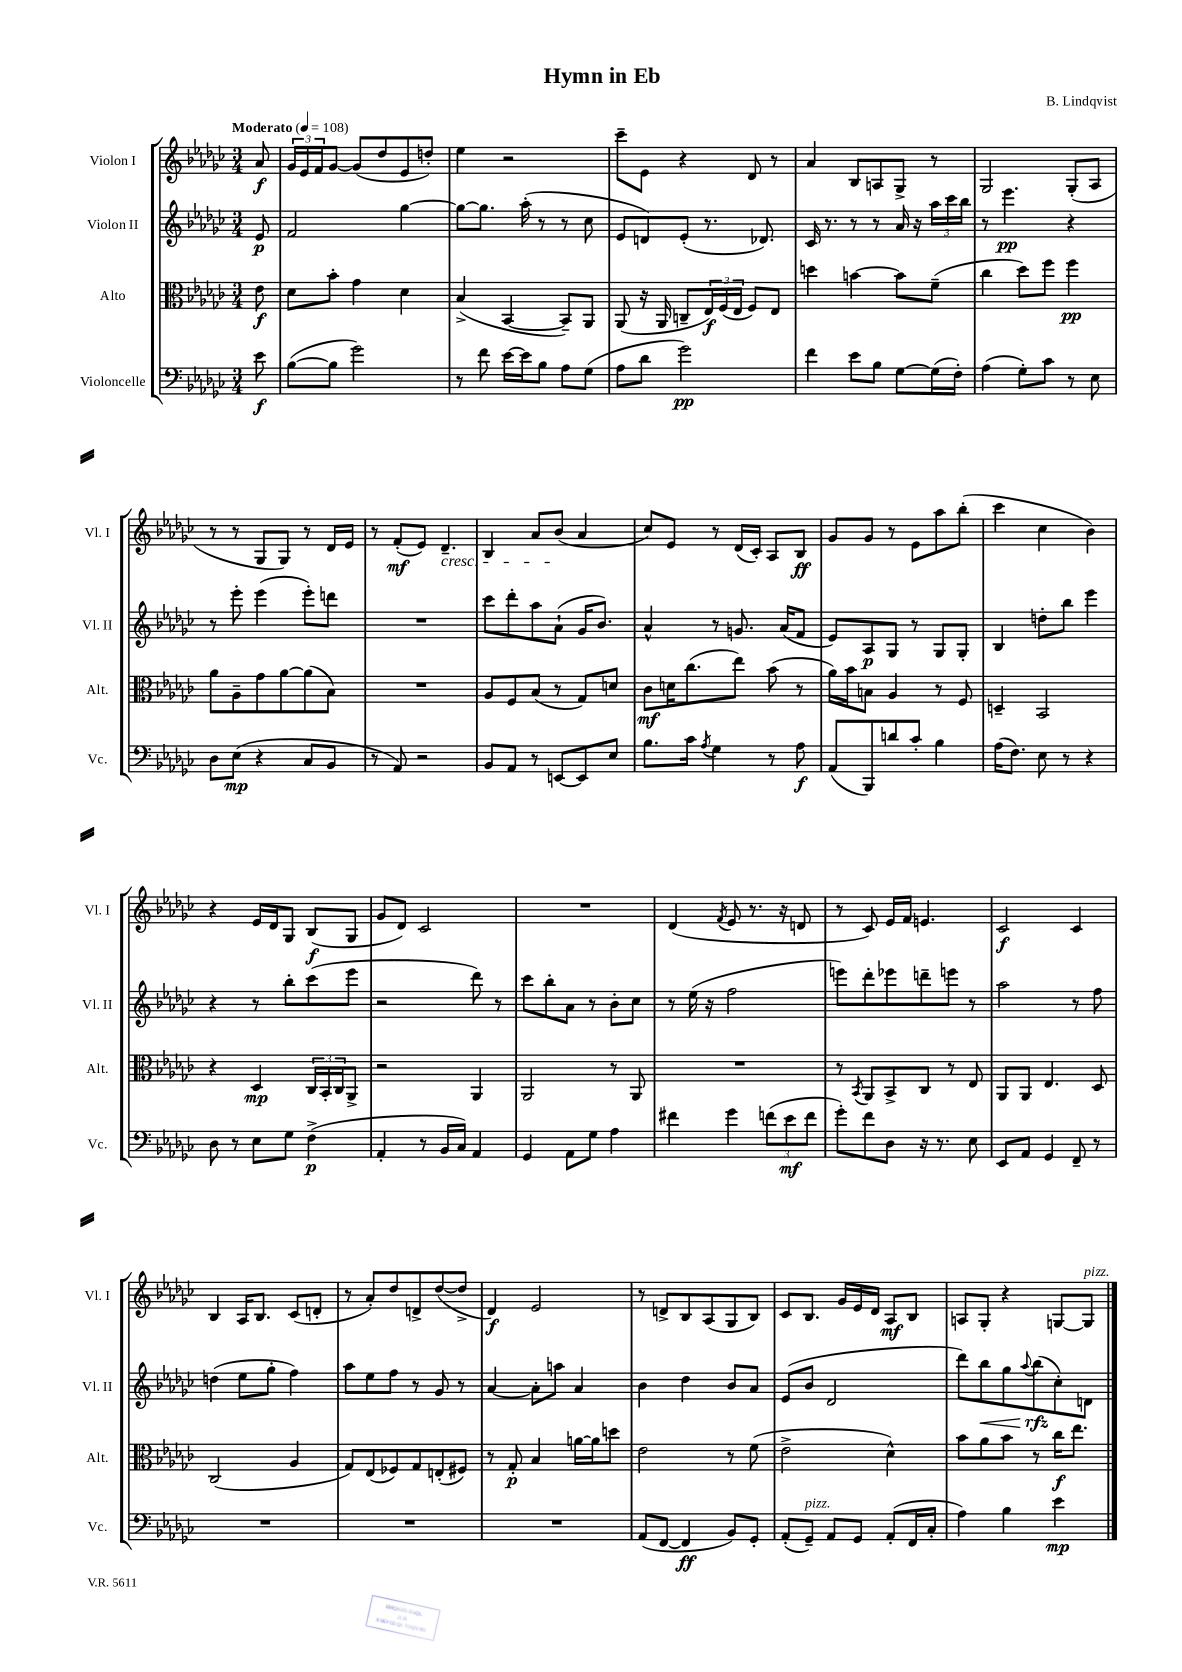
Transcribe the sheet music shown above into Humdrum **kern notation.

**kern	**dynam	**kern	**dynam	**kern	**dynam	**kern	**dynam
*part4	*part4	*part3	*part3	*part2	*part2	*part1	*part1
*staff4	*staff4	*staff3	*staff3	*staff2	*staff2	*staff1	*staff1
*I"Violoncelle	*	*I"Alto	*	*I"Violon II	*	*I"Violon I	*
*I'Vc.	*	*I'Alt.	*	*I'Vl. II	*	*I'Vl. I	*
*clefF4	*	*clefC3	*	*clefG2	*	*clefG2	*
*k[b-e-a-d-g-c-]	*	*k[b-e-a-d-g-c-]	*	*k[b-e-a-d-g-c-]	*	*k[b-e-a-d-g-c-]	*
*M3/4	*	*M3/4	*	*M3/4	*	*M3/4	*
*MM108	*	*MM108	*	*MM108	*	*MM108	*
=	=	=	=	=	=	=	=
!	!	!	!	!	!	!LO:TX:a:B:t=Moderato	!
8e-\	f	8e-\	f	8e-/	p	8a-/	f
=1	=1	=1	=1	=1	=1	=1	=1
([8B-\L	.	8d-\L	.	2f/	.	24g-/LL	.
.	.	.	.	.	.	24e-/	.
.	.	.	.	.	.	24f/J	.
8B-\J]	.	8b-'\J	.	.	.	[8g-/J	.
2g-\)	.	4g-\	.	.	.	(8g-/L]	.
.	.	.	.	.	.	8dd-/	.
.	.	4d-\	.	[4gg-\	.	8e-/	.
.	.	.	.	.	.	8ddn'/J)	.
=2	=2	=2	=2	=2	=2	=2	=2
8r	.	(4B-^/	.	8gg-\L_	.	4ee-\	.
8f\	.	.	.	8.gg-\J]	.	.	.
[16e-\LL	.	[4BB-/	.	.	.	2r	.
16e-\J]	.	.	.	(16aa-'\	.	.	.
8B-\J	.	.	.	8r	.	.	.
8A-\L	.	8BB-~/L])	.	8r	.	.	.
(8G-\J	.	8AA-/J	.	8cc-\	.	.	.
=3	=3	=3	=3	=3	=3	=3	=3
8A-\L	.	(8AA-/	.	8e-/L	.	8ccc-~\L	.
8d-\J	.	16r	.	8dn/)	.	8e-\J	.
.	.	16AA-/	.	.	.	.	.
2g-\)	pp	8Cn~/L	.	(8e-'/J	.	4r	.
.	.	24E-/L)	f	8.r	.	.	.
.	.	(24F/	.	.	.	.	.
.	.	24E-/JJ	.	.	.	.	.
.	.	8F/L)	.	.	.	8d-/	.
.	.	.	.	8.d-X/)	.	.	.
.	.	8E-/J	.	.	.	8r	.
=4	=4	=4	=4	=4	=4	=4	=4
4f\	.	4ddn\	.	16c-/	.	4a-/	.
.	.	.	.	8.r	.	.	.
8e-\L	.	[4bn\	.	8r	.	8B-/L	.
8B-\J	.	.	.	8r	.	8An/	.
[8G-\L	.	8b\L]	.	16a-/	.	8G-^/J	.
.	.	.	.	16r	.	.	.
(16G-\L]	.	(8f~\J	.	24aa-\LL	.	8r	.
.	.	.	.	24ccc-\	.	.	.
16F'\JJ)	.	.	.	.	.	.	.
.	.	.	.	24bb-\JJ	.	.	.
=5	=5	=5	=5	=5	=5	=5	=5
(4A-\	.	4cc-\	.	8r	.	2G-/	.
.	.	.	.	4.eee-\	pp	.	.
8G-'\L)	.	8dd-\L)	.	.	.	.	.
8c-\J	.	8ff\J	.	.	.	.	.
8r	.	4ff\	pp	4r	.	(8G-'/L	.
8E-\	.	.	.	.	.	8A-/J	.
!!LO:LB:g=z
=6	=6	=6	=6	=6	=6	=6	=6
8D-\L	.	8a-\L	.	8r	.	8r	.
(8E-\J	mp	8A-~\	.	8eee-'\	.	8r	.
4r	.	8g-\	.	(4eee-\	.	8G-/L	.
.	.	[8a-\	.	.	.	8G-/J)	.
8C-/L	.	(8a-\]	.	8eee-'\L)	.	8r	.
8BB-/J	.	8B-\J)	.	8dddn\J	.	16d-/LL	.
.	.	.	.	.	.	16e-/JJ	.
=7	=7	=7	=7	=7	=7	=7	=7
8r	.	2.r	.	2.r	.	8r	.
8AA-/)	.	.	.	.	.	(8f'/L	mf
2r	.	.	.	.	.	8e-/J)	.
!	!	!	!	!	!	!LO:TX:b:i:t=cresc.	!
.	.	.	.	.	.	4.d-~/	.
=8	=8	=8	=8	=8	=8	=8	=8
8BB-/L	.	8A-/L	.	8ccc-\L	.	4B-/	.
8AA-/J	.	8F/	.	8ddd-'\	.	.	.
8r	.	(8B-/J	.	8aa-\	.	8a-/L	.
[8EEn/L	.	8r	.	(8a-`\J	.	(8b-/J	.
8EE/]	.	8G-/L)	.	16g-/KL	.	4a-/	.
.	.	.	.	8.b-/J)	.	.	.
8E-/J	.	8dn/J	.	.	.	.	.
=9	=9	=9	=9	=9	=9	=9	=9
8.B-\L	.	8c-\L	mf	4a-^^/	.	8cc-/L)	.
.	.	16dn\K	.	.	.	8e-/J	.
16c-\Jk	.	(8.cc-\	.	.	.	.	.
8qA-/	.	.	.	.	.	.	.
4G-\	.	.	.	8r	.	8r	.
.	.	8ee-\J)	.	8.gn/	.	(16d-/LL	.
.	.	.	.	.	.	16c-'/JJ)	.
8r	.	(8b-\	.	.	.	8A-/L	.
.	.	.	.	(16a-/KL	.	.	.
8A-\	f	8r	.	8f/J	.	8B-/J	ff
=10	=10	=10	=10	=10	=10	=10	=10
(8AA-/L	.	16a-\LL)	.	8e-/L)	.	8g-/L	.
.	.	16b-\J	.	.	.	.	.
8BBB-/)	.	8Bn\J	.	8A-/	p	8g-/J	.
8dn/	.	4A-/	.	8G-/J	.	8r	.
8c-'/J	.	.	.	8r	.	8e-\L	.
4B-\	.	8r	.	8G-/L	.	8aa-\	.
.	.	8F/	.	8G-'/J	.	(8bb-'\J	.
=11	=11	=11	=11	=11	=11	=11	=11
(16A-\KL	.	4Dn~/	.	4B-/	.	4ccc-\	.
8.F\J)	.	.	.	.	.	.	.
8E-\	.	2BB-/	.	8ddn'\L	.	4cc-\	.
8r	.	.	.	8bb-\J	.	.	.
4r	.	.	.	4eee-\	.	4b-\)	.
!!LO:LB:g=z
=12	=12	=12	=12	=12	=12	=12	=12
8D-\	.	4r	.	4r	.	4r	.
8r	.	.	.	.	.	.	.
8E-\L	.	4D-/	mp	8r	.	16e-/LL	.
.	.	.	.	.	.	16d-/J	.
8G-\J	.	.	.	8bb-'\L	.	8G-/J	.
(4F^\	p	24C-/LL	.	(8ccc-\	.	(8B-/L	f
.	.	24BB-'/	.	.	.	.	.
.	.	24C-/J	.	.	.	.	.
.	.	8AA-^/J	.	8eee-\J	.	8G-/J	.
=13	=13	=13	=13	=13	=13	=13	=13
4AA-'/	.	2r	.	2r	.	8g-/L	.
.	.	.	.	.	.	8d-/J)	.
8r	.	.	.	.	.	2c-/	.
16BB-/LL	.	.	.	.	.	.	.
16C-/JJ)	.	.	.	.	.	.	.
4AA-/	.	4AA-/	.	8ddd-\)	.	.	.
.	.	.	.	8r	.	.	.
=14	=14	=14	=14	=14	=14	=14	=14
4GG-/	.	2AA-/	.	8ccc-\L	.	2.r	.
.	.	.	.	8bb-'\	.	.	.
8AA-\L	.	.	.	8a-\J	.	.	.
8G-\J	.	.	.	8r	.	.	.
4A-\	.	8r	.	8b-'\L	.	.	.
.	.	8AA-/	.	8cc-\J	.	.	.
=15	=15	=15	=15	=15	=15	=15	=15
4f#X\	.	2.r	.	8r	.	(4d-/	.
.	.	.	.	(16ee-\	.	.	.
.	.	.	.	16r	.	.	.
.	.	.	.	.	.	8qf/	.
4g-\	.	.	.	2ff\	.	8e-/	.
.	.	.	.	.	.	8.r	.
(12fn\L	.	.	.	.	.	.	.
.	.	.	.	.	.	16r	.
12e-\	mf	.	.	.	.	.	.
.	.	.	.	.	.	8dn/	.
12f\J	.	.	.	.	.	.	.
=16	=16	=16	=16	=16	=16	=16	=16
8g-'\L)	.	8r	.	8eeen\L)	.	8r	.
.	.	8qBB-/	.	.	.	.	.
8f\	.	8AA-/L	.	8ddd-'\	.	8c-/)	.
8D-\J	.	8BB-^/	.	8eee-X\	.	16e-/LL	.
.	.	.	.	.	.	16f/JJ	.
16r	.	8C-/J	.	8dddn~\	.	4.en/	.
8.r	.	.	.	.	.	.	.
.	.	8r	.	8eeen\J	.	.	.
8E-\	.	8E-/	.	8r	.	.	.
=17	=17	=17	=17	=17	=17	=17	=17
8EE-/L	.	8AA-/L	.	2aa-\	.	2c-/	f
8AA-/J	.	8AA-/J	.	.	.	.	.
4GG-/	.	4.E-/	.	.	.	.	.
8FF~/	.	.	.	8r	.	4c-/	.
8r	.	8D-/	.	8ff\	.	.	.
!!LO:LB:g=z
=18	=18	=18	=18	=18	=18	=18	=18
2.r	.	(2C-/	.	(4ddn\	.	4B-/	.
.	.	.	.	8ee-\L	.	16A-/KL	.
.	.	.	.	.	.	8.B-/J	.
.	.	.	.	8gg-'\J	.	.	.
.	.	4A-/	.	4ff\)	.	(8c-/L	.
.	.	.	.	.	.	8dn'/J	.
=19	=19	=19	=19	=19	=19	=19	=19
2.r	.	8G-/L)	.	8aa-\L	.	8r	.
.	.	(8E-/	.	8ee-\	.	8a-'/L)	.
.	.	8F-X/)	.	8ff\J	.	8dd-/	.
.	.	8G-/	.	8r	.	8dn^/	.
.	.	(8En'/	.	8g-/	.	([8dd-/	.
.	.	8F#X/J)	.	8r	.	8dd-^/J]	.
=20	=20	=20	=20	=20	=20	=20	=20
2.r	.	8r	.	[4a-/	.	4d-/)	f
.	.	8G-'/	p	.	.	.	.
.	.	4B-/	.	8a-'\L]	.	2e-/	.
.	.	.	.	8aan\J	.	.	.
.	.	[16an\LL	.	4a-/	.	.	.
.	.	16a\J]	.	.	.	.	.
.	.	8ddn\J	.	.	.	.	.
=21	=21	=21	=21	=21	=21	=21	=21
(8AA-/L	.	2e-\	.	4b-\	.	8r	.
[8FF/J	.	.	.	.	.	8dn^/L	.
4FF/]	ff	.	.	4dd-\	.	8B-/	.
.	.	.	.	.	.	(8A-/	.
8BB-/L)	.	8r	.	8b-/L	.	8G-/	.
8GG-'/J	.	(8f\	.	8a-/J	.	8B-/J)	.
=22	=22	=22	=22	=22	=22	=22	=22
(8AA-'/L	.	2e-^\	.	(8e-/L	.	8c-/L	.
!LO:TX:a:i:t=pizz.	!	!	!	!	!	!	!
8GG-~/J)	.	.	.	8b-/J	.	8.B-/J	.
8AA-/L	.	.	.	2d-/	.	.	.
.	.	.	.	.	.	16g-/LL	.
8GG-/J	.	.	.	.	.	16e-/	.
.	.	.	.	.	.	16d-/JJ	.
(8AA-'/L	.	4d-^^\)	.	.	.	8A-/L	mf
16FF/L	.	.	.	.	.	8B-/J	.
16C-'/JJ	.	.	.	.	.	.	.
=23	=23	=23	=23	=23	=23	=23	=23
4A-\)	.	8b-\L	.	8ddd-\L)	.	8An/L	.
!	!	!	!	!	!LO:HP:b	!	!
.	.	8a-\	.	8bb-\	<	8G-'/J	.
4B-\	.	8b-\J	.	8gg-\	.	4r	.
.	.	.	.	8qqaa-/	.	.	.
.	.	8r	.	(8bb-\	rfz	.	.
4e-\	mp	16cc-\KL	f	8cc-'\)	[	[8Gn/L	.
.	.	8.ee-\J	.	.	.	.	.
!	!	!	!	!	!	!LO:TX:a:i:t=pizz.	!
.	.	.	.	8dn\J	.	8G/J]	.
==	==	==	==	==	==	==	==
*-	*-	*-	*-	*-	*-	*-	*-
